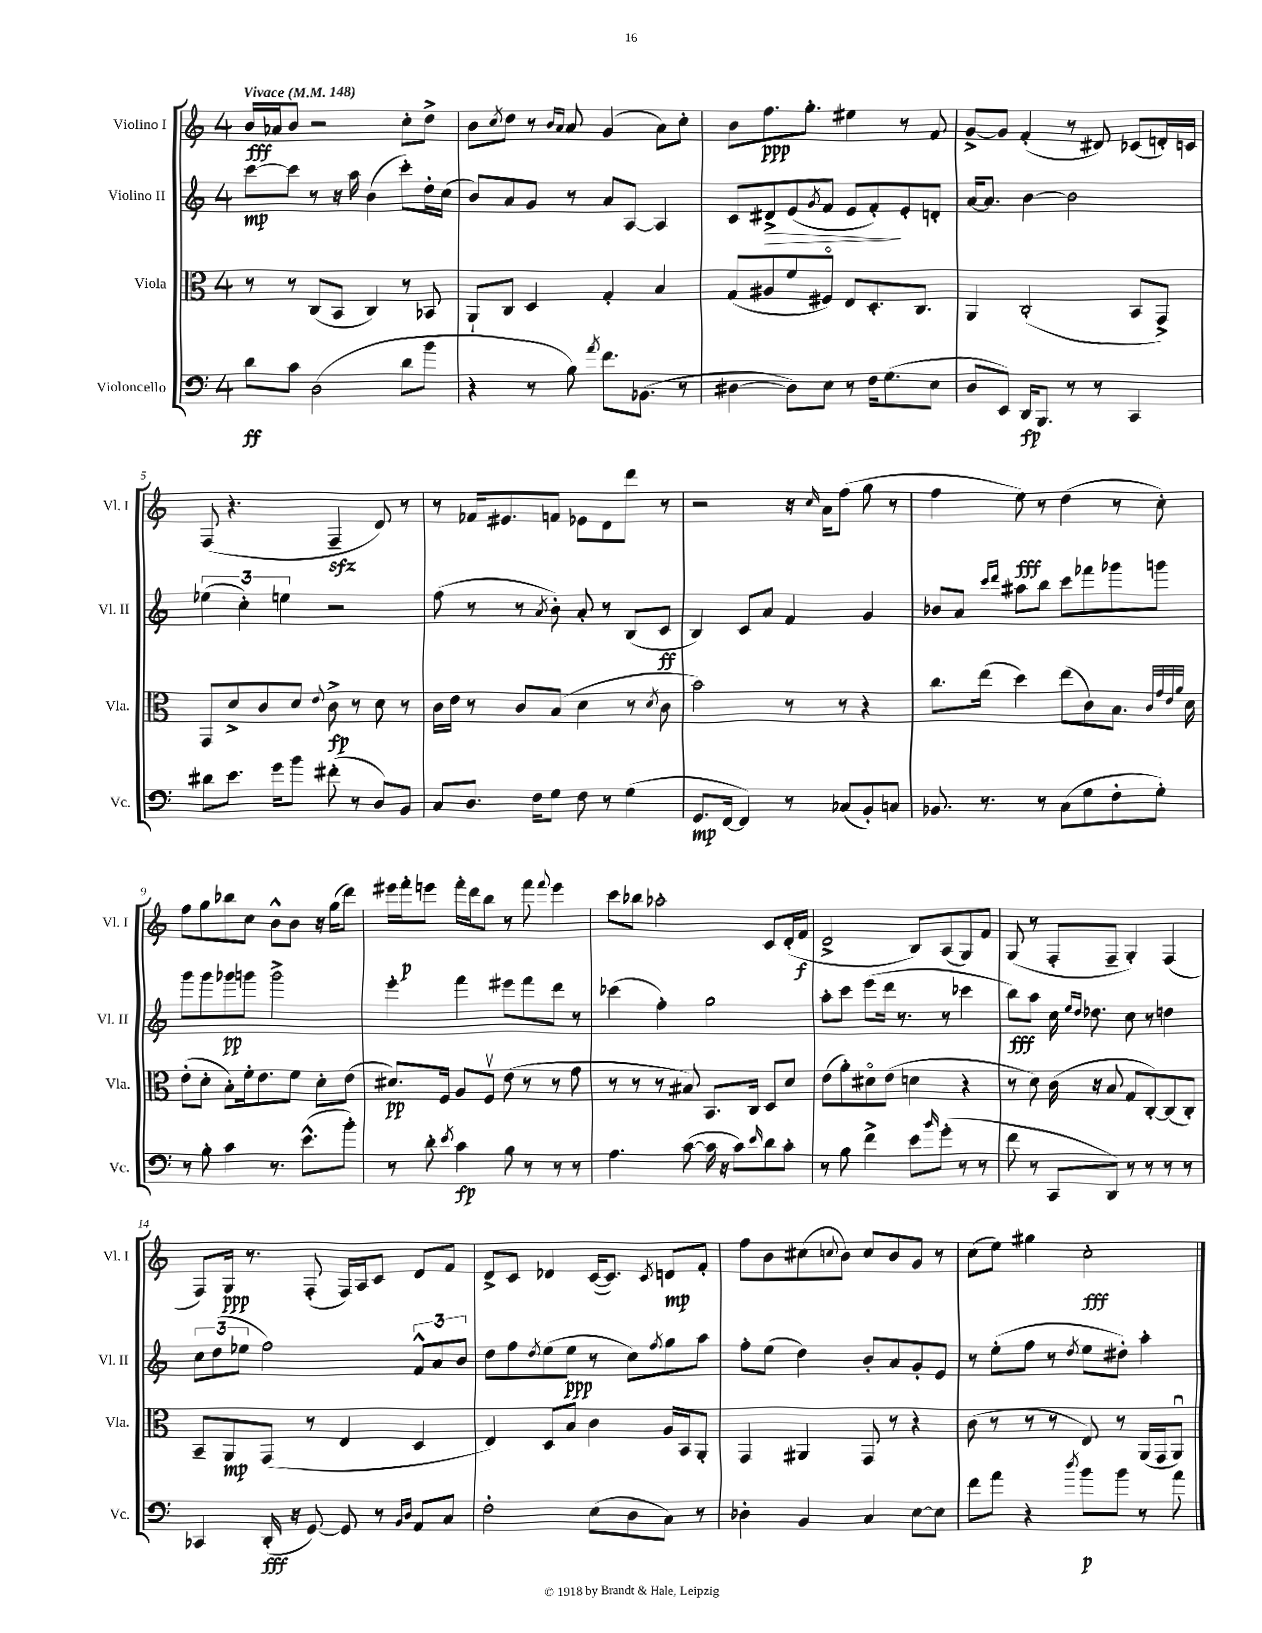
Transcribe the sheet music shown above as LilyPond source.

<<
\new StaffGroup <<
\new Staff = "s0" \with { instrumentName = "Violino I" shortInstrumentName = "Vl. I" } {
    \clef treble \key c \major \once \override Staff.TimeSignature.style = #'single-digit \time 4/4 \tempo "Vivace" 4 = 148
    b'16\fff aes'16 b'8 r2 c''8-. d''8-> |
    b'8 \acciaccatura { c''8 } d''8 r8 \grace { b'16 a'16 } a'8 g'4( a'8) c''8-. |
    b'8 f''8.\ppp g''8.-. eis''4 r8 f'8 |
    g'8~-> g'8 f'4-.( r8 dis'8) ces'8( d'16-.) c'16 |
    f8( r4. f4--\sfz d'8) r8 |
    r8 fes'16 eis'8. f'8 ees'8 d'8 d'''8 r8 |
    r2 r16 \grace { c''16 } a'16 f''8( g''8 r8 |
    f''4 e''8\fff) r8 d''4( r8 c''8-.) |
    f''8 g''8 bes''8 c''8 b'8-^ b'8 r16 g''16( d'''8) |
    eis'''16 f'''16-.\p e'''8 f'''16-. d'''16 b''8 r8 f'''8 \appoggiatura { f'''8 } e'''4 |
    c'''8 bes''8 aes''2-. c'8 d'16-.( f'16\f |
    d'2-> b8) a8( g8) f'8 |
    g8( r8 f8-. f8-- g4-.) f4( |
    f8) g16\ppp r8. f8-.( f16) a16 c'8 d'8 f'8 |
    d'8-> c'8 des'4 c'16~( c'8.) \acciaccatura { c'8 } d'8\mp f'8-. |
    f''8 b'8 cis''8( \appoggiatura { c''8 } b'8) c''8 b'8 g'8 r8 |
    c''8( e''8) gis''4 c''2-.\fff \bar "|." |
}
\new Staff = "s1" \with { instrumentName = "Violino II" shortInstrumentName = "Vl. II" } {
    \clef treble \key c \major \once \override Staff.TimeSignature.style = #'single-digit \time 4/4
    c'''8~\mp c'''8 r8 r16 a''16 b'4( c'''8-.) d''16-. c''16( |
    b'8) a'8 g'8 r8 a'8 a8~ a4 |
    c'8 dis'8->\> e'8( \acciaccatura { g'8 } f'8 e'8 f'8-.\!) e'8-. d'8-. |
    a'16~ a'8. b'4~ b'2 |
    \tuplet 3/2 { ees''4( c''4-.) e''4 } r2 |
    f''8( r8 r8 \acciaccatura { a'8 } b'8-.) a'8-. r8 b8( c'8\ff |
    b4) c'8 a'8 f'4 g'4 |
    bes'8 a'8 \grace { c'''16 d'''16 } ais''8 b''8 c'''8 fes'''8 ges'''8 g'''8 |
    g'''8 g'''8 ges'''8\pp g'''8 g'''2-> |
    e'''4-. f'''4 eis'''8 f'''8 d'''8 r8 |
    ces'''4( f''4-.) g''2 |
    a''8-. c'''8 e'''8( d'''16 r8. r8 ces'''4 |
    b''8\fff) a''8 c''16 \grace { e''16 d''16 } des''8. c''8 r8 d''4 |
    \tuplet 3/2 { c''8 d''8( ees''8 } f''2) \tuplet 3/2 { f'8-^ a'8 b'8 } |
    d''8 f''8 \acciaccatura { d''8 } e''8( e''8\ppp r8 c''8) \acciaccatura { f''8 } g''8 a''8 |
    f''8-. e''8( d''4) b'8-. a'8 g'8-. e'8 |
    r8 e''8-.( f''8 r8 \acciaccatura { d''8 } e''8 dis''8-.) a''4-. \bar "|." |
}
\new Staff = "s2" \with { instrumentName = "Viola" shortInstrumentName = "Vla." } {
    \clef alto \key c \major \once \override Staff.TimeSignature.style = #'single-digit \time 4/4
    r8 r8 c8( b,8 c4) r8 bes,8 |
    a,8-! c8 d4 g4-. b4 |
    g8( ais8 f'8 fis8\flageolet) e8 d8.-. c8. |
    a,4 c2-.( b,8 g,8->) |
    g,8 d'8-> c'8 d'8 \appoggiatura { e'8 } c'8->\fp r8 d'8 r8 |
    c'16 e'16 r8 c'8 b8( d'4 r8 \acciaccatura { d'8 } c'8 |
    b'2) r8 r8 r4 |
    c''8. e''16( d''4) e''8( c'8) b8. \grace { c'32 g'32 e'32 a'32 } d'16 |
    e'8-.( d'8-. b8-.) f'16-. e'8. f'8 d'8-. e'8( |
    dis'8.\pp) f16 a8 f8\upbow e'8( r8 r8 g'8 |
    r8 r8 r8 bis8) b,8. c16 d8 d'8 |
    e'8( a'8-.) dis'8\flageolet e'8( d'4 r4 |
    r8 d'8) c'16( r16 b8 g8 c8~-.) c8( c8-.) |
    b,8-- a,8\mp g,8( r8 e4 d4 |
    e4) d8 b8 c'4 a16 b,16 a,8-. |
    g,4 ais,4 g,8 r8 r4 |
    c'8( r8 r8 r8 e8) r8 a,16( g,16 a,8\downbow) \bar "|." |
}
\new Staff = "s3" \with { instrumentName = "Violoncello" shortInstrumentName = "Vc." } {
    \clef bass \key c \major \once \override Staff.TimeSignature.style = #'single-digit \time 4/4
    d'8\ff c'8 d2( d'8 b'8 |
    r4 r8 b8) \acciaccatura { a'8 } f'8. bes,8.( r8 |
    dis4~ dis8) e8 r8 f16 g8.( e8 |
    d8 e,8) d,16\fp b,,8. r8 r8 c,4 |
    dis'8 e'8. g'16 b'8 fis'8-.( r8 d8) b,8 |
    c8 d8. f16 g8 f8 r8 g4( |
    g,8.\mp f,16~ f,4) r8 ces8( b,8-.) c8 |
    bes,8. r8. r8 c8( g8 f8-. g8-.) |
    r8 b8-. c'4 r8. e'8.-^( b'8-.) |
    r8 d'8-. \acciaccatura { e'8 } c'4\fp b8 r8 r8 r8 |
    a4. c'8~( c'16 r16 c'8) \grace { e'16 } d'8 c'8-. |
    r8 b8 f'4-> e'8 \grace { b'16 } g'8-.( r8 r8 |
    f'8 r8 c,8 d,8) r8 r8 r8 r8 |
    ces,4 d,16-.\fff( r16 g,8~) g,8 r8 \grace { b,16 d16 } a,8 c8 |
    f2-. e8( d8 c8) r8 |
    des4-. b,4 c4 e8~ e8 |
    f'8 a'8 r4 \acciaccatura { d''8 } b'8\p b'8 r8 a'8 \bar "|." |
}
>>
>>
